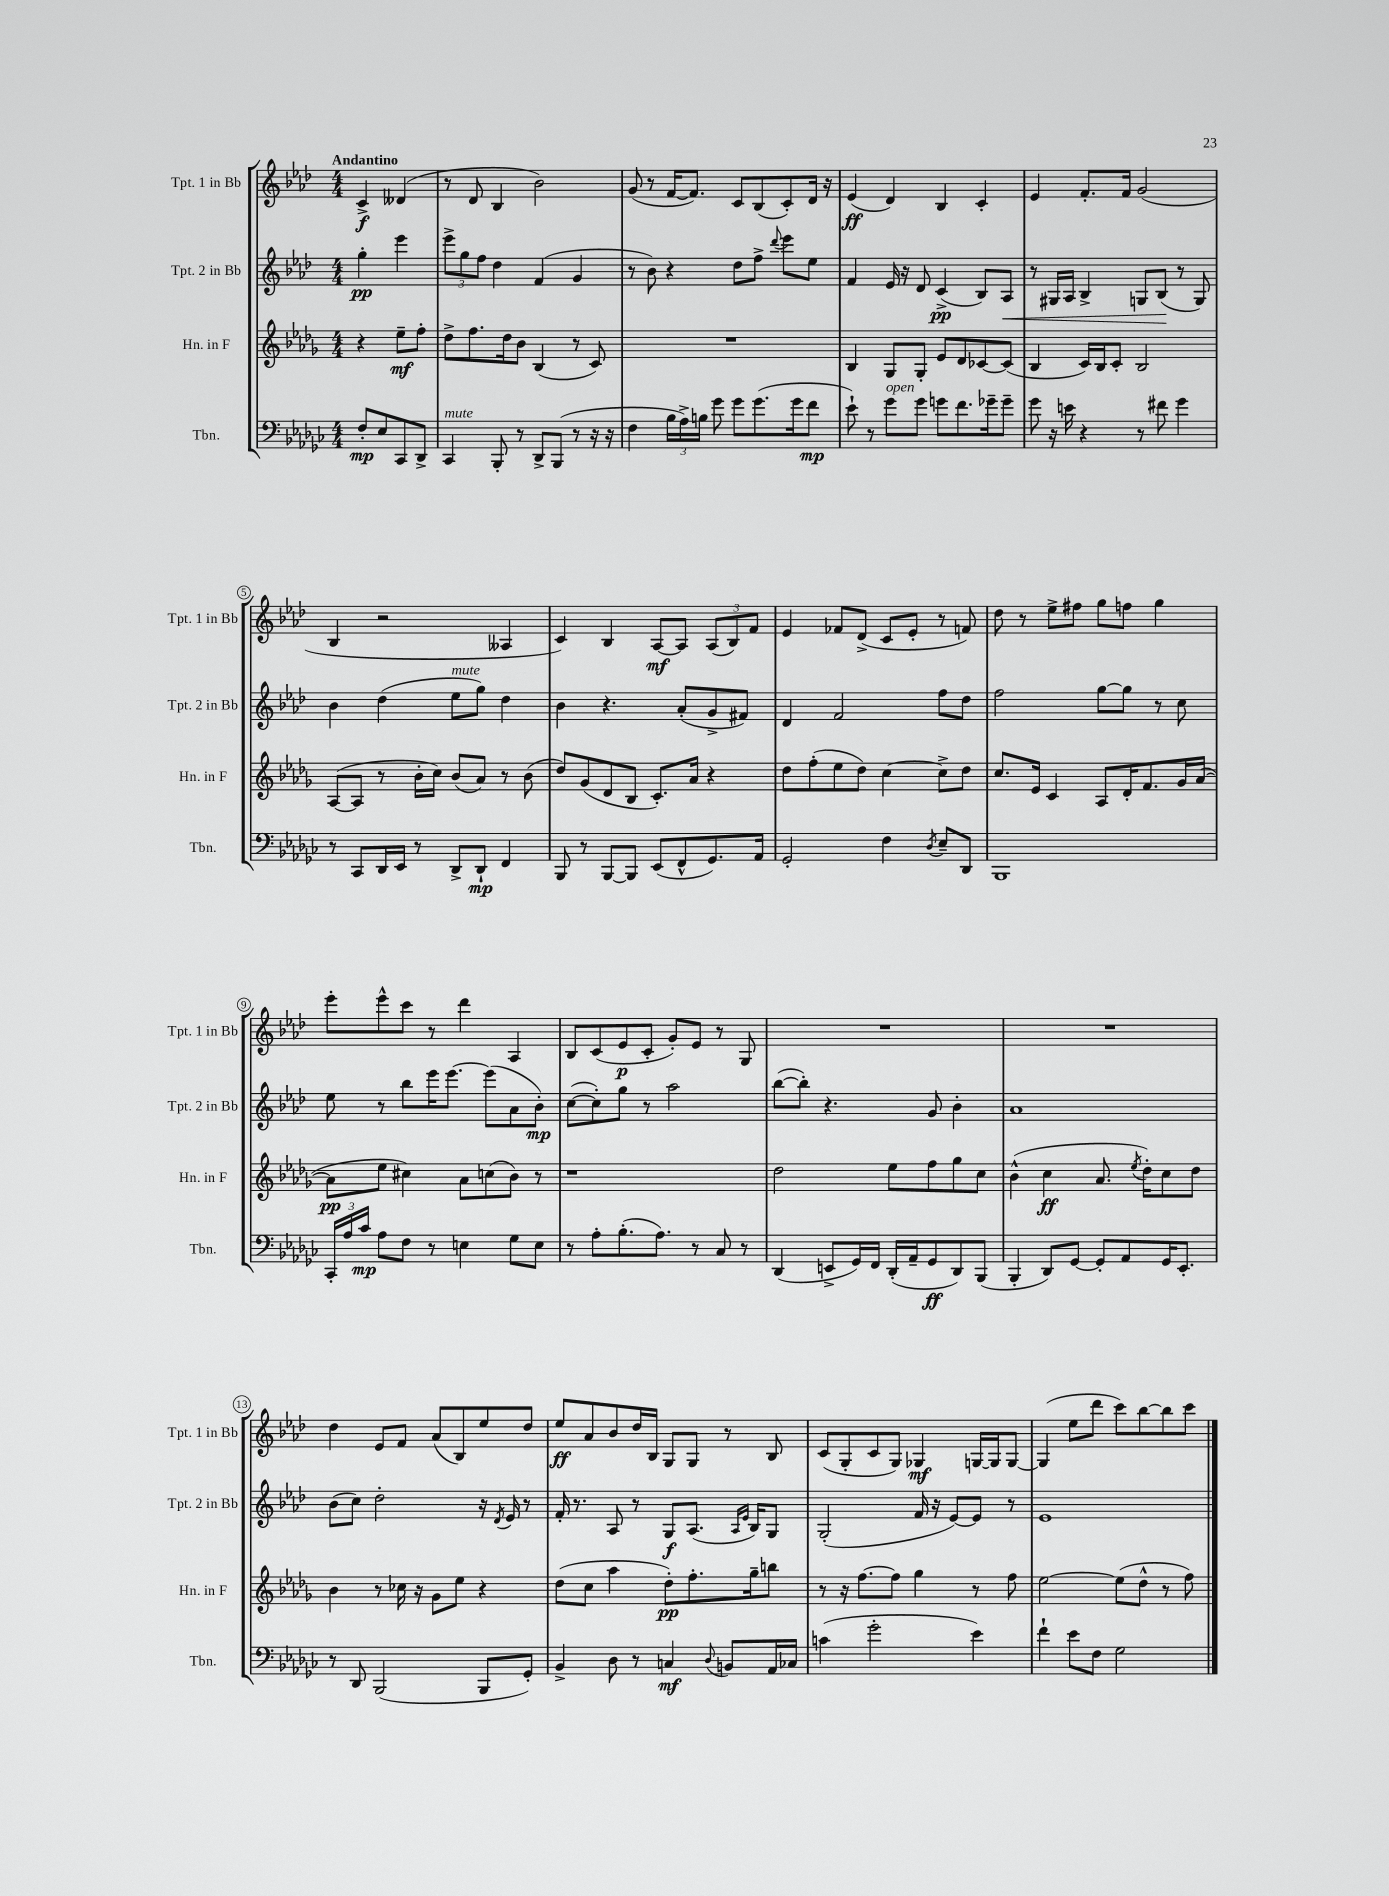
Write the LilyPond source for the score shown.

<<
\new StaffGroup <<
\new Staff = "s0" \with { instrumentName = "Tpt. 1 in Bb" shortInstrumentName = "Tpt. 1 in Bb" } {
    \clef treble \key aes \major \numericTimeSignature \time 4/4 \partial 2 \tempo "Andantino"
    \autoBeamOff c'4->\f deses'4( |
    r8 des'8 bes4 bes'2) |
    g'8( r8 f'16[~ f'8.]) c'8[ bes8( c'8-.) des'16] r16 |
    ees'4\ff( des'4) bes4 c'4-. |
    ees'4 f'8.[-. f'16] g'2( |
    bes4 r2 aeses4 |
    c'4) bes4 aes8[~\mf aes8] \tuplet 3/2 { aes8[( bes8) f'8] } |
    ees'4 fes'8[ des'8]->( c'8[ ees'8]-. r8 f'8) |
    des''8 r8 ees''8[-> fis''8] g''8[ f''8] g''4 |
    ees'''8[-. ees'''8-^ c'''8] r8 des'''4 aes4 |
    bes8[ c'8( ees'8\p c'8]-. g'8[-.) ees'8] r8 g8 |
    R1 |
    R1 |
    des''4 ees'8[ f'8] aes'8[( bes8) ees''8 des''8] |
    ees''8[\ff aes'8 bes'8 des''16 bes16] g8[ g8] r8 bes8 |
    c'8[( g8-. c'8 g8]) ges4\mf g16[~ g16 g8]~ |
    g4( ees''8[ des'''8] c'''8[) bes''8~ bes''8 c'''8] \bar "|." |
}
\new Staff = "s1" \with { instrumentName = "Tpt. 2 in Bb" shortInstrumentName = "Tpt. 2 in Bb" } {
    \clef treble \key aes \major \numericTimeSignature \time 4/4 \partial 2
    \autoBeamOff g''4-.\pp ees'''4 |
    \tuplet 3/2 { ees'''8[-> g''8 f''8] } des''4 f'4( g'4 |
    r8 bes'8) r4 des''8[ f''8]-> \appoggiatura { des'''8 } ees'''8[ ees''8] |
    f'4 ees'16 r16 des'8 c'4->\pp( bes8[) aes8]\< |
    r8 gis16[ aes16] bes4-> g8[ bes8]\!( r8 g8) |
    bes'4 des''4( ees''8[^\markup { \italic "mute" } g''8]) des''4 |
    bes'4 r4. aes'8[-.( g'8-> fis'8]) |
    des'4 f'2 f''8[ des''8] |
    f''2 g''8[~ g''8] r8 c''8 |
    ees''8 r8 bes''8[ ees'''16 ees'''8.]~ ees'''8[( aes'8 bes'8]-.\mp) |
    c''8[~( c''8-.) g''8] r8 aes''2 |
    bes''8[~( bes''8]-.) r4. g'8 bes'4-. |
    aes'1 |
    bes'8[( c''8]) des''2-. r16 \acciaccatura { des'8 } ees'16 r8 |
    f'16-. r8. aes8 r8 g8[\f aes8.]( \grace { aes16[ ees'16] } bes16[) g8] |
    g2-.( f'16 r16 ees'8[~) ees'8] r8 |
    ees'1 \bar "|." |
}
\new Staff = "s2" \with { instrumentName = "Hn. in F" shortInstrumentName = "Hn. in F" } {
    \clef treble \key des \major \numericTimeSignature \time 4/4 \partial 2
    \autoBeamOff r4 ees''8[--\mf f''8]-. |
    des''8[-> f''8. des''16 bes'8] bes4( r8 c'8) |
    R1 |
    bes4 ges8[ ges8]-. ees'8[ des'8 ces'8~ ces'8]( |
    bes4 c'16[) bes16 c'8]-. bes2 |
    aes8[~( aes8] r8 bes'16[-. c''16]) bes'8[( aes'8]) r8 bes'8( |
    des''8[) ges'8( des'8 bes8] c'8.[-.) aes'16] r4 |
    des''8[ f''8-.( ees''8 des''8]) c''4~ c''8[-> des''8] |
    c''8.[ ees'16] c'4 aes8[ des'16-. f'8. ges'16 aes'16]~( |
    aes'8[\pp ees''8] cis''4) aes'8[ c''8( bes'8]) r8 |
    r1 |
    des''2 ees''8[ f''8 ges''8 c''8] |
    bes'4-^( c''4\ff aes'8. \acciaccatura { ees''8 } des''16[-.) c''8 des''8] |
    bes'4 r8 ces''16 r16 ges'8[ ees''8] r4 |
    des''8[( c''8] aes''4 des''8[-.\pp) f''8.-. ges''16-- b''8] |
    r8 r16 f''8.[~ f''8] ges''4 r8 f''8 |
    ees''2~ ees''8[( des''8]-^ r8 f''8) \bar "|." |
}
\new Staff = "s3" \with { instrumentName = "Tbn." shortInstrumentName = "Tbn." } {
    \clef bass \key ges \major \numericTimeSignature \time 4/4 \partial 2
    \autoBeamOff f8[-.\mp ees8 ces,8 des,8]-> |
    ces,4^\markup { \italic "mute" } bes,,8-. r8 des,8[-> bes,,8]( r8 r16 r16 |
    f4 \tuplet 3/2 { bes16[ aes16->) b16] } ges'8 ges'8[ ges'8.( ges'16 f'8]\mp |
    ees'8-!) r8 ges'8[^\markup { \italic "open" } ges'8] g'8[ f'8. ges'16-- ges'8]-- |
    ges'8 r16 e'16 r4 r8 fis'8 ges'4 |
    r8 ces,8[ des,16 ees,16] r8 des,8[-> des,8]-!\mp f,4 |
    bes,,8 r8 bes,,8[~ bes,,8] ees,8[( f,8-^ ges,8.) aes,16] |
    ges,2-. f4 \acciaccatura { des8 } ees8[-- des,8] |
    bes,,1 |
    \tuplet 3/2 { ces,16[-. aes16 ces'16]\mp } aes8[ f8] r8 e4 ges8[ e8] |
    r8 aes8[-. bes8.-.( aes8.]) r8 ces8 r8 |
    des,4( e,8[-> ges,16) f,16] des,16[-.( aes,16-- ges,8\ff des,8) bes,,8]( |
    bes,,4-. des,8[) ges,8]~ ges,8[-. aes,8 ges,16 ees,8.]-. |
    r8 des,8 bes,,2( bes,,8[ ges,8]-.) |
    bes,4-> des8 r8 c4\mf \appoggiatura { des8 } b,8[ aes,16 ces16] |
    c'4( ges'2-. ees'4) |
    f'4-! ees'8[ f8] ges2 \bar "|." |
}
>>
>>
\layout { \context { \Score \override BarNumber.stencil = #(make-stencil-circler 0.1 0.3 ly:text-interface::print) } }
